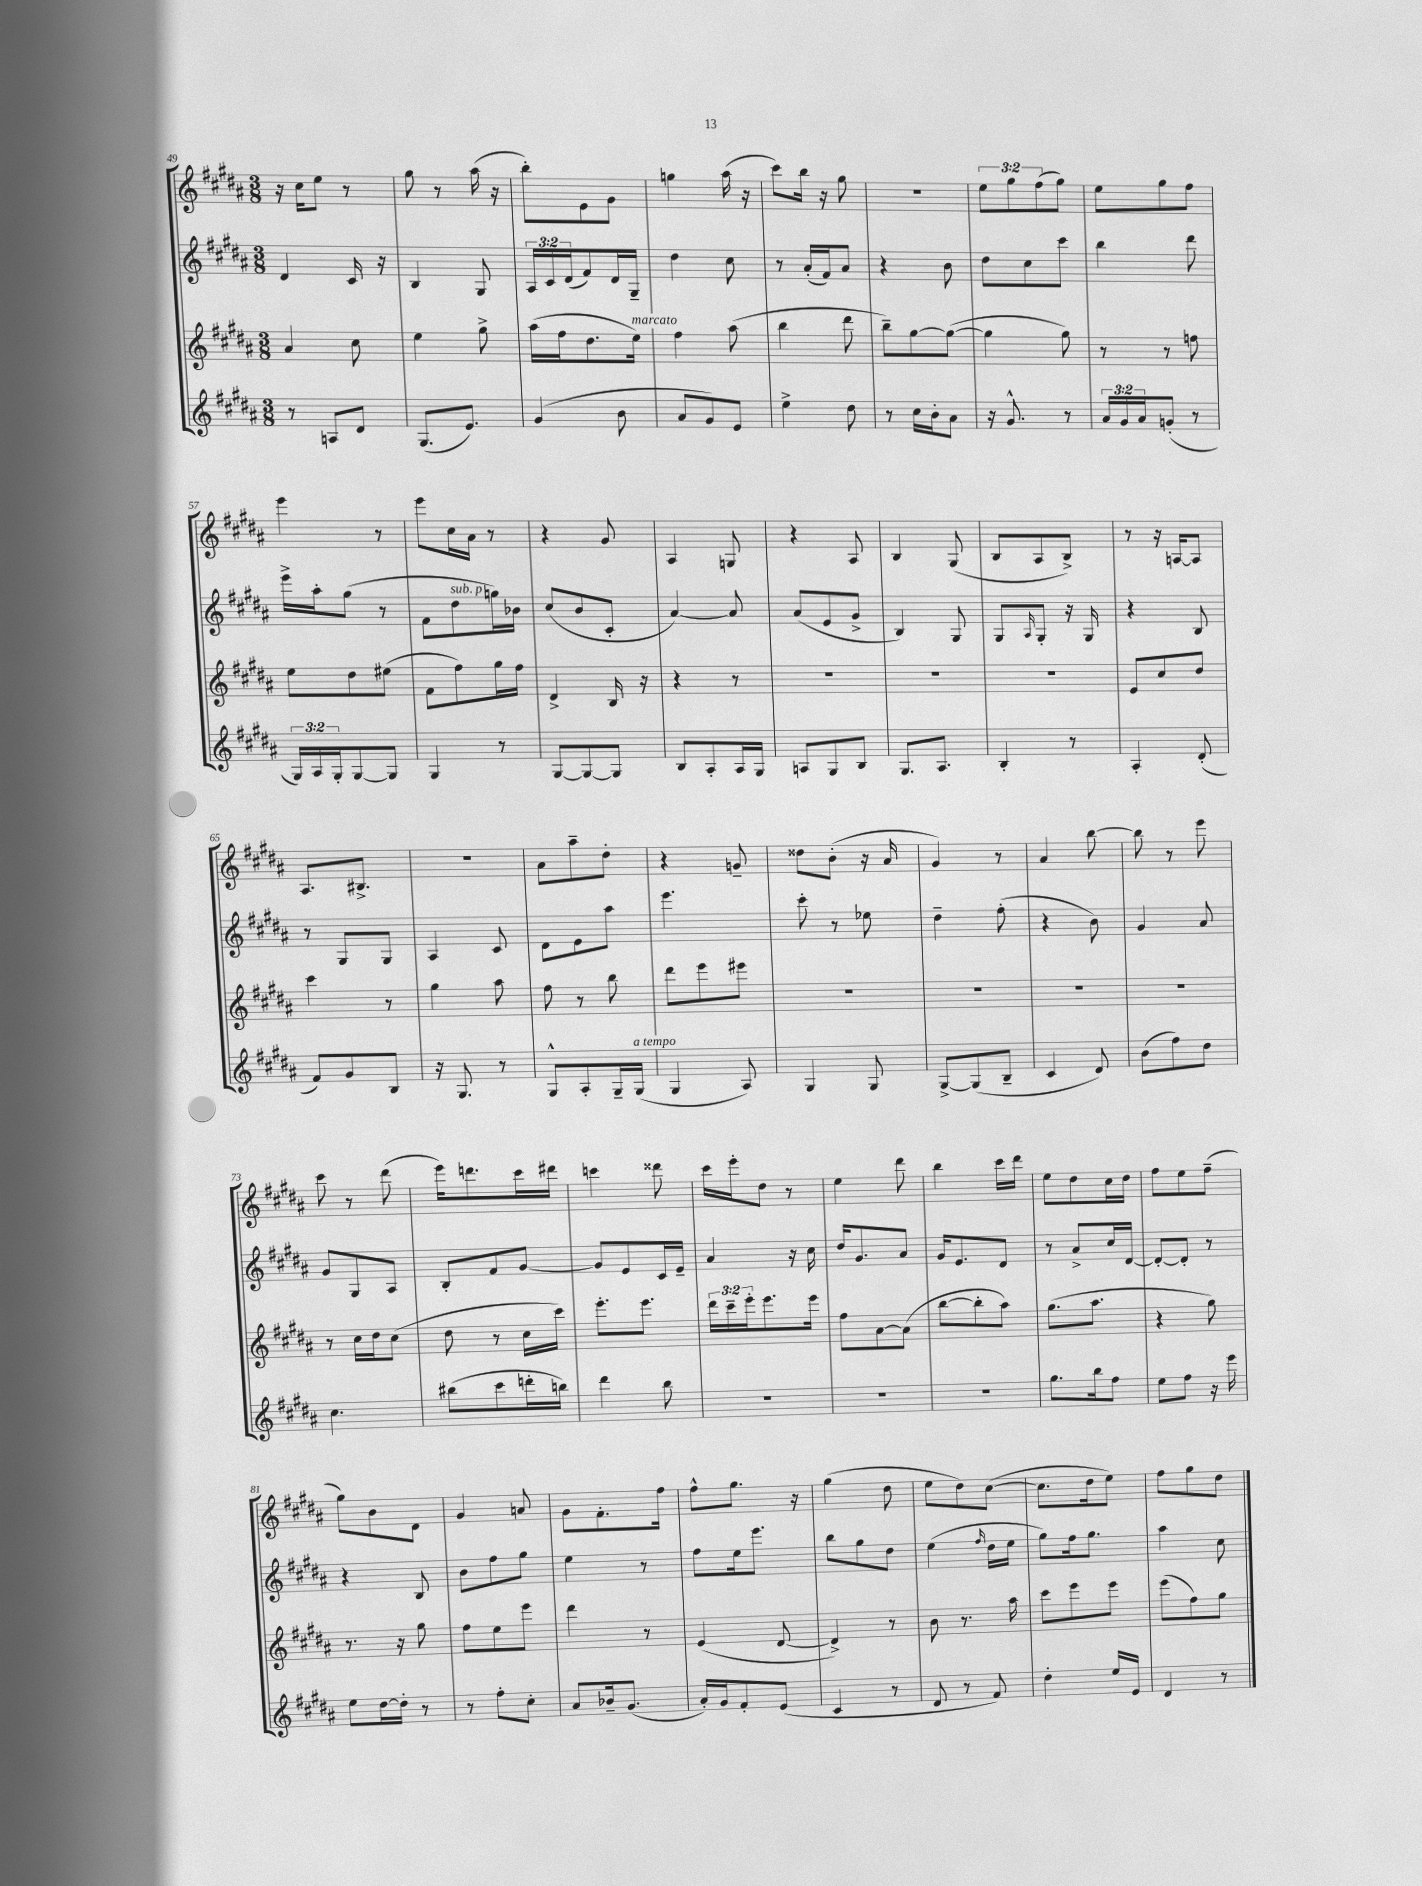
<<
\new StaffGroup <<
\new Staff = "s0" {
    \clef treble \key b \major \numericTimeSignature \time 3/8 \override Staff.TupletNumber.text = #tuplet-number::calc-fraction-text
    r16 cis''16 e''8 r8 |
    gis''8 r8 ais''16( r16 |
    b''8-.) e'8 gis'8 |
    g''4 ais''16( r16 |
    cis'''8) b''16 r16 gis''8 |
    r4. |
    \tuplet 3/2 { e''8 gis''8 fis''8( } gis''8) |
    e''8 gis''8 fis''8 |
    e'''4 r8 |
    e'''8 cis''16 ais'16 r8 |
    r4 gis'8 |
    ais4 g8 |
    r4 ais8 |
    b4 gis8( |
    b8 ais8 b8->) |
    r8 r16 a16~ a8 |
    ais8. bis8.-> |
    R4. |
    ais'8 ais''8-- dis''8-. |
    r4 g'8-- |
    disis''8 b'8-.( r16 ais'16 |
    gis'4) r8 |
    ais'4 b''8~ |
    b''8 r8 e'''8 |
    cis'''8 r8 dis'''8( |
    e'''16) d'''8. cis'''16 dis'''16 |
    c'''4 disis'''8 |
    cis'''16 e'''16-. dis''8 r8 |
    e''4 dis'''8 |
    b''4 cis'''16 dis'''16 |
    e''8 dis''8 cis''16 dis''16 |
    fis''8 e''8 fis''8--( |
    gis''8) b'8 dis'8 |
    gis'4 a'8 |
    gis'8 fis'8.-. fis''16 |
    fis''8-^ gis''8. r16 |
    gis''4( dis''8 |
    e''8 dis''8) cis''8~( |
    cis''8. dis''16 e''8) |
    fis''8 gis''8 dis''8 \bar "|." |
}
\new Staff = "s1" {
    \clef treble \key b \major \numericTimeSignature \time 3/8 \override Staff.TupletNumber.text = #tuplet-number::calc-fraction-text
    dis'4 cis'16 r16 |
    b4 gis8 |
    \tuplet 3/2 { ais16 cis'16 dis'16( } fis'8) dis'16 gis16-- |
    dis''4 cis''8 |
    r8 ais'16-.( fis'16) ais'8 |
    r4 b'8 |
    dis''8 cis''8 cis'''8 |
    b''4 dis'''8 |
    e'''16-> ais''16-. gis''8( r8 |
    fis'8 dis''8^\markup { \italic "sub. p" } g''16) bes'16 |
    cis''8( b'8 cis'8-. |
    ais'4~) ais'8 |
    ais'8( e'8 gis'8-> |
    b4) gis8 |
    gis8 \grace { ais16 } gis8-. r16 gis16 |
    r4 b8 |
    r8 gis8 gis8 |
    ais4 cis'8 |
    dis'8 e'8 ais''8 |
    e'''4. |
    cis'''8-. r8 ees''8 |
    dis''4-- fis''8-.( |
    r4 b'8) |
    gis'4 ais'8 |
    gis'8 gis8 ais8 |
    b8-. fis'8 gis'8~ |
    gis'8 e'8 cis'16 e'16-- |
    ais'4 r16 cis''16 |
    dis''16 gis'8. ais'8 |
    gis'16 e'8. dis'8 |
    r8 ais'8-> cis''16 dis'16~ |
    dis'8~-. dis'8-. r8 |
    r4 b8 |
    b'8 fis''8 gis''8 |
    e''4 r8 |
    fis''8 e''16 e'''8. |
    b''8 gis''8 dis''8 |
    e''4( \grace { fis''16 } dis''16 e''16 |
    gis''8) fis''16 gis''8. |
    ais''4 cis''8 \bar "|." |
}
\new Staff = "s2" {
    \clef treble \key b \major \numericTimeSignature \time 3/8 \override Staff.TupletNumber.text = #tuplet-number::calc-fraction-text
    ais'4 cis''8 |
    e''4 gis''8-> |
    ais''16( fis''16 dis''8. e''16^\markup { \italic "marcato" }) |
    fis''4 ais''8( |
    b''4 dis'''8 |
    b''8--) gis''8~ gis''8~( |
    gis''4 gis''8) |
    r8 r8 f''8 |
    e''8 dis''8 eis''8( |
    fis'8 fis''8) gis''16 fis''16 |
    dis'4-> b16 r16 |
    r4 r8 |
    R4. |
    R4. |
    R4. |
    e'8 cis''8 dis''8 |
    cis'''4 r8 |
    gis''4 ais''8 |
    fis''8 r8 b''8 |
    dis'''8 e'''8 eis'''8 |
    R4. |
    R4. |
    R4. |
    R4. |
    r8 cis''16 dis''16 cis''8( |
    dis''8 r8 cis''16 cis'''16) |
    e'''8.-. e'''8. |
    \tuplet 3/2 { dis'''16 cis'''16-- e'''16-. } e'''8. e'''16 |
    fis''8 ais'8~ ais'8( |
    b''8~ b''8-. ais''8) |
    gis''8.( ais''8. |
    r4 gis''8) |
    r8. r16 gis''8 |
    fis''8 e''8 e'''8 |
    dis'''4 r8 |
    e'4( dis'8~ |
    dis'4->) r8 |
    b'8 r8. ais''16 |
    cis'''8 e'''8 e'''8 |
    e'''8( fis''8) gis''8 \bar "|." |
}
\new Staff = "s3" {
    \clef treble \key b \major \numericTimeSignature \time 3/8 \override Staff.TupletNumber.text = #tuplet-number::calc-fraction-text
    r8 a8 dis'8 |
    gis8.( e'8.) |
    gis'4( b'8 |
    ais'8 gis'8) e'8 |
    e''4-> dis''8 |
    r8 cis''16 b'16-. ais'8 |
    r16 gis'8.-^ r8 |
    \tuplet 3/2 { ais'16 gis'16 ais'16 } g'8-.( r8 |
    \tuplet 3/2 { gis16) ais16 gis16-. } gis8~ gis8 |
    gis4 r8 |
    gis8~ gis8~ gis8 |
    b8 ais8-. ais16 gis16 |
    a8 gis8 b8 |
    gis8. ais8. |
    b4-. r8 |
    ais4-. dis'8-.( |
    fis'8) gis'8 b8 |
    r16 gis8. r8 |
    gis8-^ ais8-. gis16-- gis16^\markup { \italic "a tempo" }( |
    gis4 ais8) |
    gis4 gis8 |
    gis8~-> gis8( b8-- |
    cis'4 dis'8) |
    b'8( fis''8) dis''8 |
    cis''4. |
    bis''8( cis'''8 d'''16-. b''16) |
    dis'''4 b''8 |
    R4. |
    R4. |
    R4. |
    gis''8. b''16 fis''8 |
    e''8 fis''8 r16 e'''16 |
    e''8 dis''16~ dis''16-. r8 |
    r8 fis''8-. cis''8-. |
    ais'8 bes'16-- gis'8.( |
    ais'16-.) gis'16 fis'8-. e'8( |
    cis'4 r8 |
    dis'8 r8 fis'8) |
    dis''4-. e''16 e'16 |
    dis'4 r8 \bar "|." |
}
>>
>>
\layout { \context { \Score currentBarNumber = #49 } }
